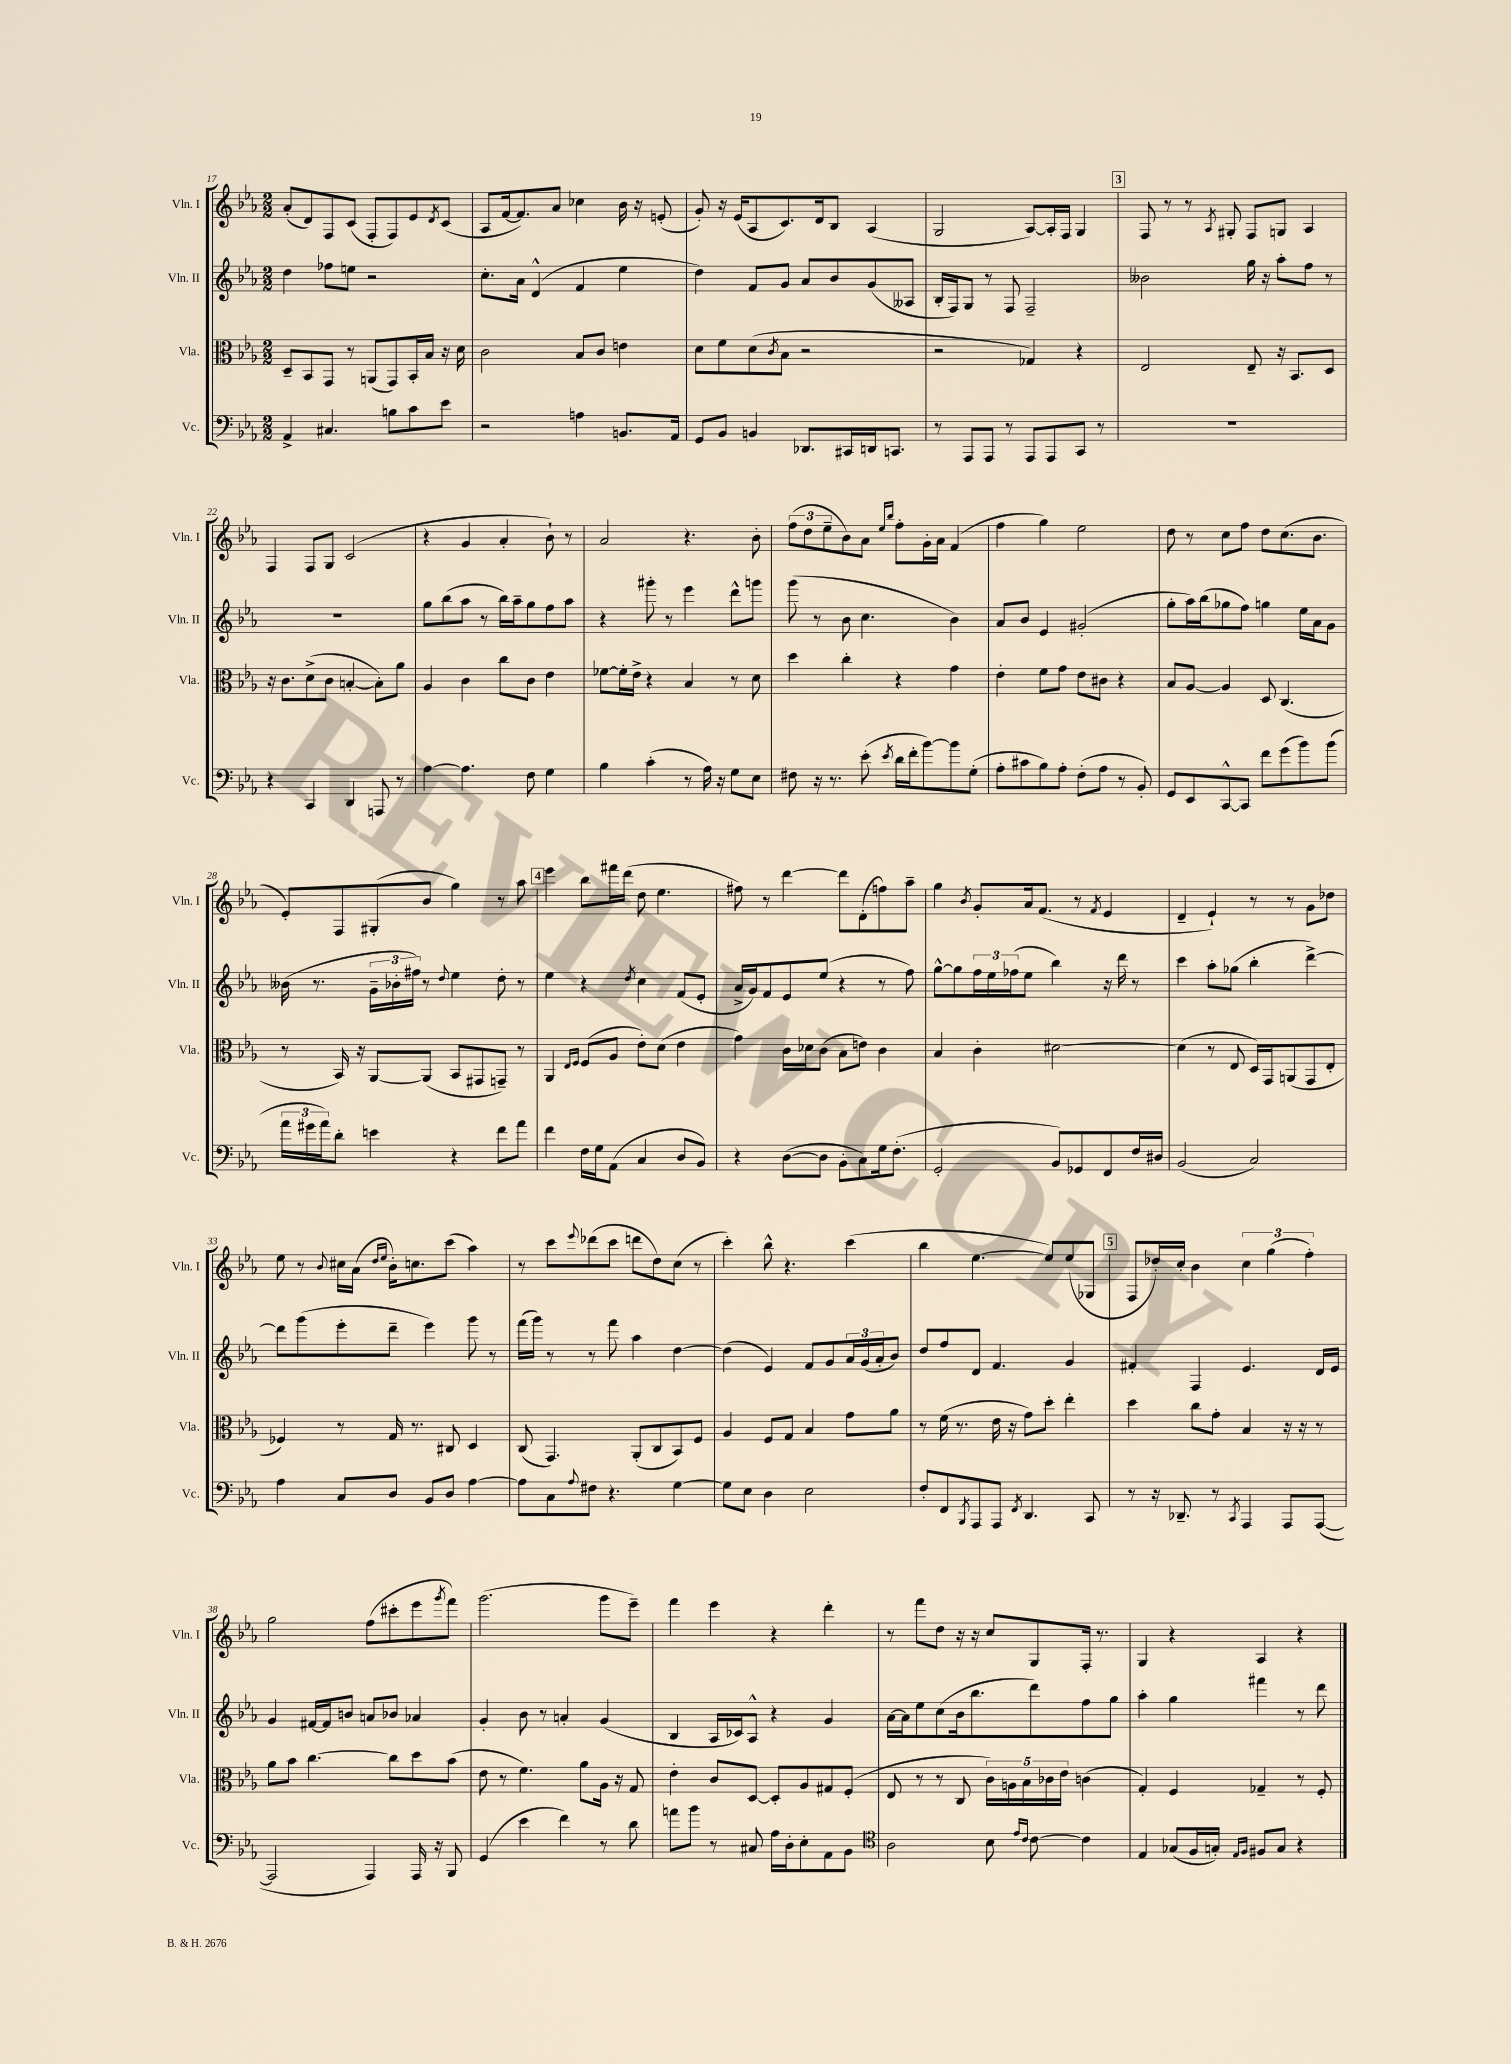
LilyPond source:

<<
\new StaffGroup <<
\new Staff = "s0" \with { instrumentName = "Vln. I" shortInstrumentName = "Vln. I" } {
    \clef treble \key ees \major \numericTimeSignature \time 2/2
    aes'8-.( d'8) f8 c'8( f8-. f8) ees'8 \acciaccatura { d'8 } c'8( |
    aes8 f'16~ f'8.) aes'8 ces''4 bes'16 r16 e'8-.( |
    g'8-.) r16 ees'16( aes8 c'8.) d'16 bes8 aes4( |
    g2 aes8~) aes16-. f16 g4 |
    \mark \markup { \box "3" } f8 r8 r8 \acciaccatura { aes8 } gis8-. f8 g8 aes4 |
    f4 f8 g8 c'2( |
    r4 g'4 aes'4-. bes'8-!) r8 |
    aes'2 r4. bes'8-. |
    \tuplet 3/2 { f''8( d''8 ees''8-- } bes'8) aes'8 \grace { ees''16 bes''16 } f''8-. g'16-. aes'16 f'4( |
    f''4 g''4) ees''2 |
    d''8 r8 c''8 f''8 d''8 c''8.( bes'8. |
    ees'8-.) f8 gis8-.( bes'8 g''4) r8 aes''8 |
    \mark \markup { \box "4" } ees'''4 bes''8 fis'''16 d'''16( d''8 ees''4. |
    fis''8) r8 d'''4~ d'''8 d'8-.( f''8) aes''8-- |
    g''4 \acciaccatura { bes'8 } g'8-. aes'16 f'8.( r8 \acciaccatura { f'8 } ees'4 |
    d'4-- ees'4-!) r8 r8 g'8 des''8 |
    ees''8 r8 \appoggiatura { bes'8 } cis''16 aes'16( \grace { d''16 ees''16 } bes'16-.) c''8. c'''8( aes''4) |
    r8 c'''8 \appoggiatura { ees'''8 } des'''8( c'''8 d'''8 d''8) c''8( r8 |
    c'''4-.) bes''8-^ r4. c'''4( |
    bes''4 ees''4.~ ees''8) ees''8( ges8 |
    \mark \markup { \box "5" } f8 des''16-.) c''16-. bes'4 \tuplet 3/2 { c''4 g''4( f''4-.) } |
    g''2 f''8( cis'''8-. ees'''8 \acciaccatura { g'''8 } f'''8) |
    g'''2.( g'''8 ees'''8--) |
    f'''4 ees'''4 r4 d'''4-. |
    r8 f'''8 d''8 r16 r16 c''8 g8 f16-. r8. |
    g4 r4 aes4 r4 \bar "|." |
}
\new Staff = "s1" \with { instrumentName = "Vln. II" shortInstrumentName = "Vln. II" } {
    \clef treble \key ees \major \numericTimeSignature \time 2/2
    d''4 fes''8 e''8 r2 |
    c''8.-. aes'16 d'4-^( f'4 ees''4 |
    d''4) f'8 g'8 aes'8 bes'8 g'8( aeses8 |
    bes16-. f16) g8 r8 f8 f2-- |
    \mark \markup { \box "3" } beses'2 g''16 r16 aes''8-. f''8 r8 |
    R1 |
    g''8 bes''8( aes''8 r8 bes''16) aes''16-- g''8 f''8 aes''8 |
    r4 gis'''8-. r8 ees'''4 d'''8-^ g'''8 |
    g'''8( r8 bes'8 c''4. bes'4) |
    aes'8 bes'8 ees'4 gis'2-.( |
    g''8-. aes''16) bes''16( ges''8 f''8) g''4 ees''16 aes'16 g'8 |
    beses'16( r8. \tuplet 3/2 { g'16-- bes'16-. fis''16) } r8 \appoggiatura { d''8 } ees''4 d''8-. r8 |
    \mark \markup { \box "4" } ees''4 r4 \acciaccatura { d''8 } c''4 f'8( ees'8-. |
    aes'16-> g'16) f'8 ees'8 ees''8( r4 r8 f''8) |
    g''8~-^ g''8 \tuplet 3/2 { f''16 ees''16 fes''16( } ees''8 bes''4) r16 d'''16 r8 |
    c'''4 aes''8-. ges''8( bes''4-. d'''4~->) |
    d'''8 g'''8( ees'''8-. d'''8-- ees'''4) g'''8 r8 |
    f'''16( g'''16) r8 r8 f'''8 aes''4 d''4~ |
    d''4( ees'4) f'8 g'8 \tuplet 3/2 { aes'16 g'16( aes'16-. } bes'8) |
    d''8 f''8 d'8 f'4. g'4 |
    \mark \markup { \box "5" } fis'4-. f4 ees'4. d'16 ees'16 |
    g'4 fis'16~ fis'16 b'8 a'8 bes'8 aes'4 |
    g'4-. bes'8 r8 a'4-. g'4( |
    bes4 aes16 ces'16) aes8-^ r4 g'4 |
    aes'16~ aes'16 ees''8 c''8( bes'16 bes''8. d'''8) f''8 g''8 |
    aes''4-. g''4 fis'''4 r8 d'''8 \bar "|." |
}
\new Staff = "s2" \with { instrumentName = "Vla." shortInstrumentName = "Vla." } {
    \clef alto \key ees \major \numericTimeSignature \time 2/2
    d8-- bes,8 g,8 r8 a,8( g,8) bes,16-. bes16 r16 d'16 |
    c'2 bes8 c'8 e'4 |
    d'8 f'8 d'8( \acciaccatura { c'8 } bes8 r2 |
    r2 ges4) r4 |
    \mark \markup { \box "3" } ees2 ees8-- r16 bes,8. d8 |
    r16 c'8. d'8->( c'8 b4~-. b8-.) aes'8 |
    aes4 c'4 c''8 c'8 ees'4 |
    fes'8~ fes'16-. ees'16-> r4 bes4 r8 d'8 |
    d''4 c''4-. r4 g'4 |
    ees'4-. f'8 g'8 ees'8 cis'8 r4 |
    bes8 aes8~ aes4 d8 c4.( |
    r8 bes,16) r16 aes,8~ aes,8( bes,8 gis,8 g,8--) r8 |
    \mark \markup { \box "4" } aes,4 \grace { ees16 f16 } f8( aes8 ees'8-.) d'8( ees'4 |
    g'4) c'16 des'16 c'8( bes8 e'8) c'4 |
    bes4 c'4-. dis'2~ |
    dis'4( r8 ees8 d16) g,16 a,8( g,8 ees8-. |
    fes4) r8 g16 r8. cis8 d4 |
    c8( g,4.) aes,8-.( c8 bes,8) f8 |
    aes4 f8 g8 bes4 g'8 aes'8 |
    r8 f'16( r8. ees'16 r16 g'8) d''8-. ees''4-. |
    \mark \markup { \box "5" } d''4 c''8 g'8-. bes4 r16 r16 r8 |
    aes'8 bes'8 c''4.~ c''8 d''8 bes'8( |
    ees'8 r8 f'4.) aes'8 aes16 r16 g8 |
    ees'4-. c'8 d8~ d8-. aes8 gis8 f8-.( |
    ees8 r8 r8 c8 \tuplet 5/4 { c'16) a16 bes16 ces'16 ees'16 } c'4( |
    g4-.) f4 ges4-- r8 f8-. \bar "|." |
}
\new Staff = "s3" \with { instrumentName = "Vc." shortInstrumentName = "Vc." } {
    \clef bass \key ees \major \numericTimeSignature \time 2/2
    aes,4-> cis4. b8 c'8 ees'8 |
    r2 a4 b,8. aes,16 |
    g,8 bes,8 b,4 des,8. cis,16 d,16 c,8. |
    r8 aes,,8 aes,,8 r8 aes,,8 aes,,8 c,8 r8 |
    \mark \markup { \box "3" } R1 |
    r4 c,4 d,4 a,,8 r8 |
    aes4~ aes4. f8 g4 |
    bes4 c'4-.( r8 aes16) r16 g8 ees8 |
    fis8 r16 r8. ees'8-.( \acciaccatura { ees'8 } d'16 f'16-. bes'8~) bes'8 g8-.( |
    aes8-. cis'8 bes8) aes8-. f8-.( aes8 r8 bes,8-.) |
    g,8 ees,8 c,8~-^ c,8 f'8 g'8( bes'8) bes'8( |
    \tuplet 3/2 { aes'16 gis'16 aes'16) } d'8-. e'4 r4 f'8 aes'8 |
    \mark \markup { \box "4" } f'4 f16 g16 aes,8( c4 d8 bes,8) |
    r4 d8~( d8 bes,8-. c8) g16 f8.-.( |
    g,2-. bes,8) ges,8 f,8 f16 dis16 |
    bes,2( c2) |
    aes4 c8 d8 bes,8 d8 aes4~ |
    aes8 c8 \appoggiatura { aes8 } fis8 r4. g4~ |
    g8 ees8 d4 ees2 |
    f8-. f,8 \acciaccatura { bes,,8 } aes,,8 aes,,8 \acciaccatura { f,8 } d,4. c,8 |
    \mark \markup { \box "5" } r8 r16 des,8.-- r8 \acciaccatura { c,8 } aes,,4 aes,,8 aes,,8~( |
    aes,,2 aes,,4) aes,,16 r16 bes,,8 |
    g,4( ees'4 f'4) r8 d'8 |
    a'8 bes'8 r8 cis8 aes16 d16-. ees8-. aes,8 bes,8 |
    \clef tenor aes2 bes8 \grace { ees'16 c'16 } c'8~ c'4 |
    ees4 ges8( f16 g16-.) \grace { ees16 f16 } fis8 g8 r4 \bar "|." |
}
>>
>>
\layout { \context { \Score currentBarNumber = #17 } }
